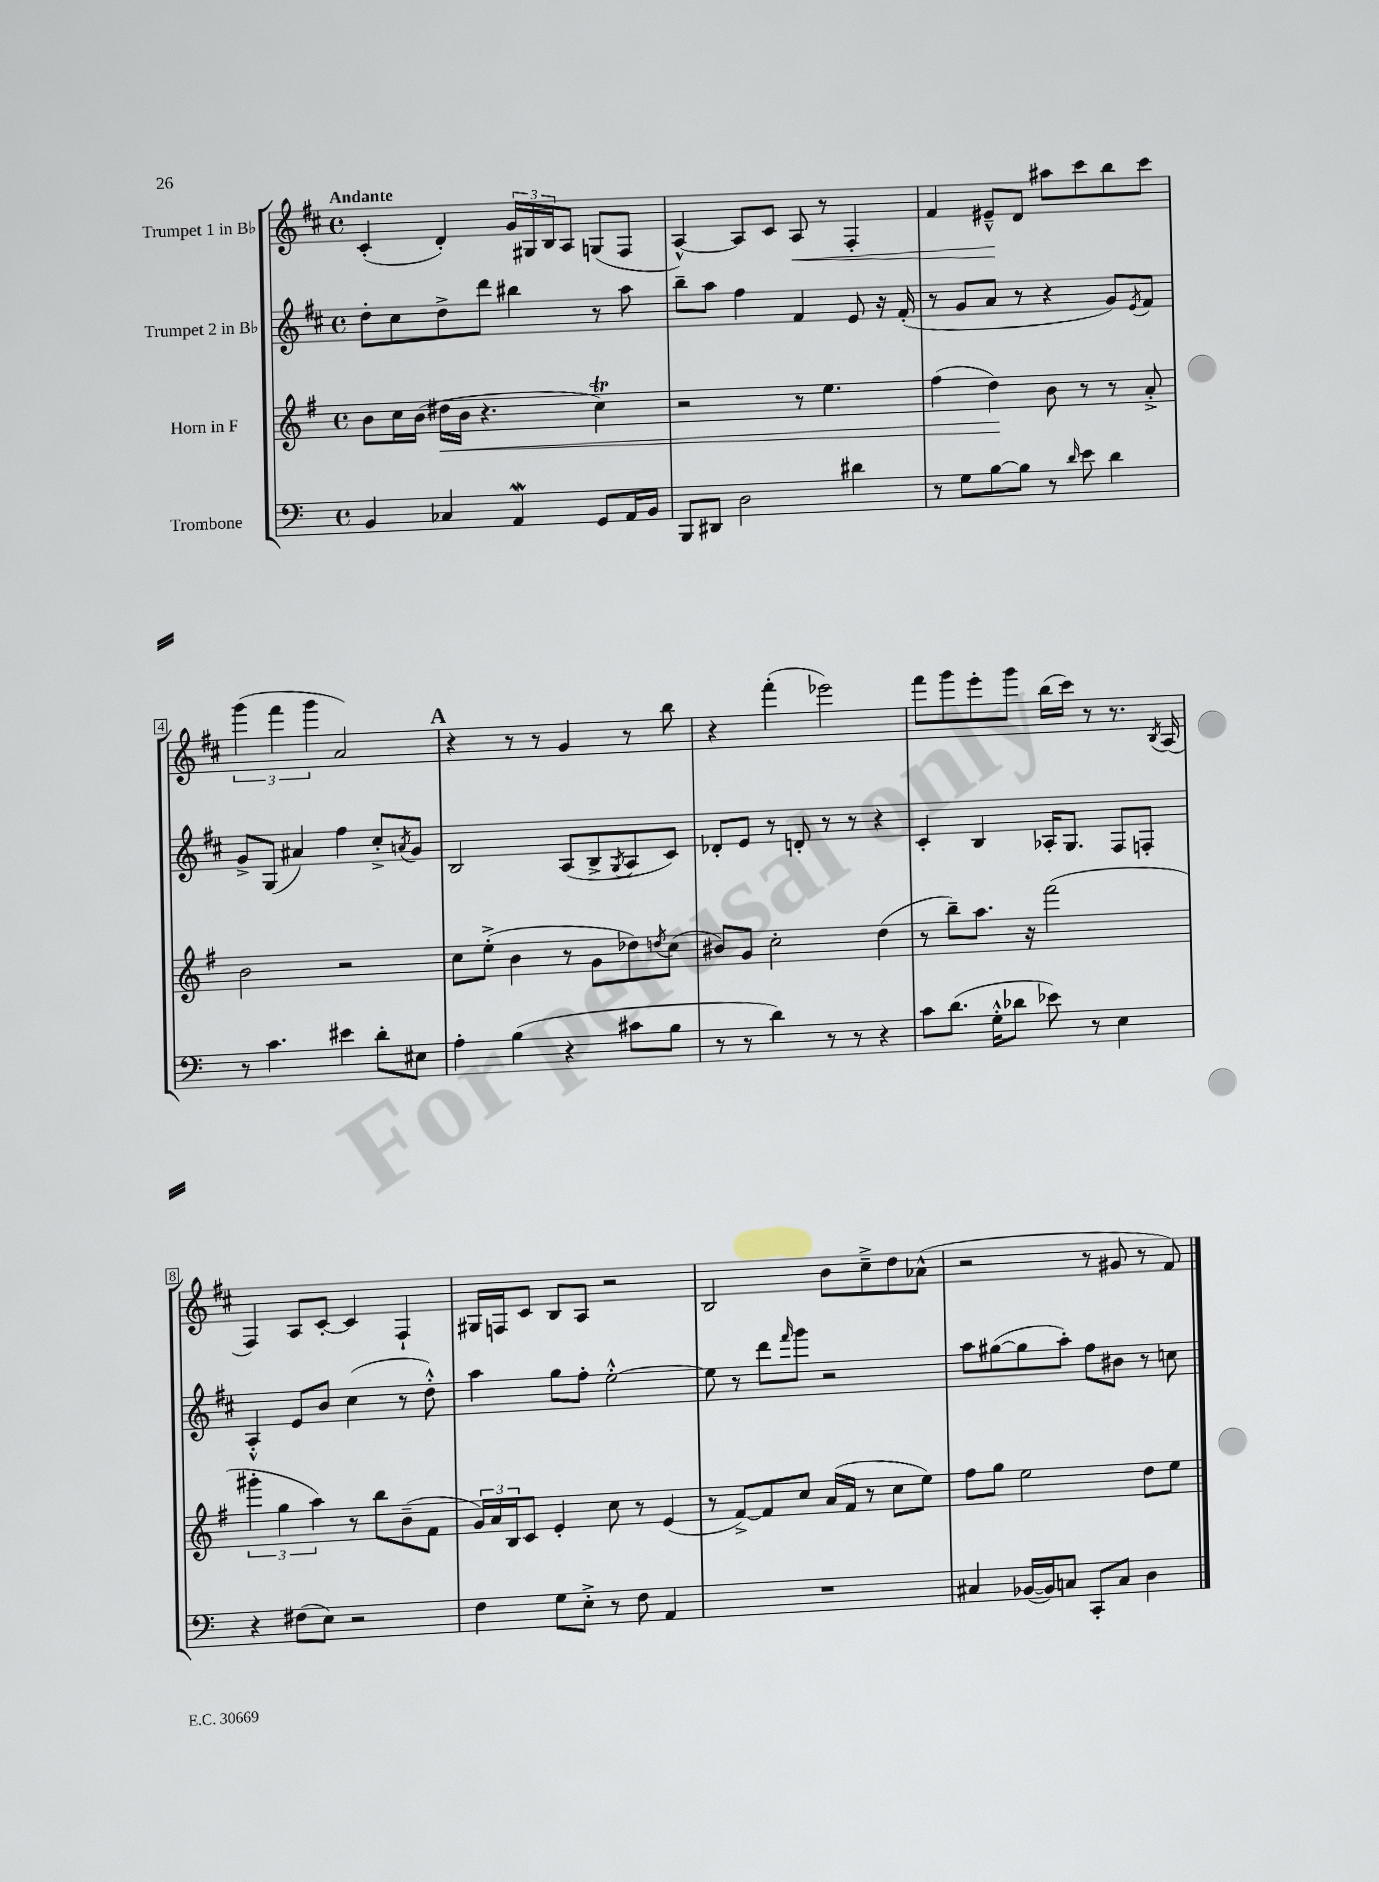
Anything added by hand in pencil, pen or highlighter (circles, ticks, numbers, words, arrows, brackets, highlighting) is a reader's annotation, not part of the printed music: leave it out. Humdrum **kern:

**kern	**kern	**kern	**kern
*staff4	*staff3	*staff2	*staff1
*clefF4	*clefG2	*clefG2	*clefG2
*k[]	*k[f#]	*k[f#c#]	*k[f#c#]
*M4/4	*M4/4	*M4/4	*M4/4
*met(c)	*met(c)	*met(c)	*met(c)
4BB	8b	8dd'	(4c#'
.	16cc	8cc#	.
.	(16b	.	.
4C-	16dd#	8dd^	4d')
.	16b	.	.
.	4.r	8ddd	.
4AA	.	4bb#	24g
.	.	.	24G#
.	.	.	24B
.	.	.	8A
8GG	4cc)	8r	(8G
16AA	.	8aa	8F#
16BB	.	.	.
=	=	=	=
8BBB	2r	8bb~	[4A^^)
8DD#	.	8aa	.
2D	.	4ff#	8A]
.	.	.	8c#
.	8r	4f#	8A
.	4.ee	.	8r
4d#	.	8e	4F#'
.	.	16r	.
.	.	(16f#'	.
=	=	=	=
8r	(4ff#	8r	4f#
8G	.	8g	.
[8B	4dd)	8a	8e#~^^
8B]	.	8r	8d
8r	8b	4r	8aa#
16qqd	.	.	.
8e	8r	.	8ccc#
4d	8r	8g)	8bb
.	.	8qe	.
.	8a'^	8f#	8ccc#
=	=	=	=
8r	2b	8g^	(6ggg
4.c	.	(8G	.
.	.	.	6fff#
.	.	4a#)	.
.	.	.	6ggg
4e#	2r	4ff#	2a)
8d'	.	8cc#'^	.
.	.	8qa	.
8E#	.	8g	.
=	=	=	=
4A'	8cc	2B	4r
.	(8ee'^	.	.
(4B	4b	.	8r
.	.	.	8r
4r	8r	(8A	4g
.	8g	8B^	.
.	.	8qG	.
8c#	8dd-)	8A	8r
.	8qdd	.	.
8B	(8cc	8c#)	8bb
=	=	=	=
8r	8b#)	8d-'	4r
8r	8g	8e	.
4d)	2cc'	8r	(4fff#'
.	.	8d'	.
8r	.	8r	2eee-)
8r	.	8r	.
4r	(4dd	4r	.
=	=	=	=
8c	8r	4c#'	8fff#
(8.d	8bb~)	.	8ggg
.	8.aa	4B	8eee'
16G'^^	.	.	.
8d-	.	.	8ggg
.	16r	.	.
8e-)	(2fff#	16A-'	(16bb
.	.	8.G	16ccc#)
8r	.	.	8r
4E	.	8F#	8.r
.	.	8F'	.
.	.	.	8qB
.	.	.	(16A
=	=	=	=
4r	6ggg#'	4A'^^	4F#)
.	6gg	.	.
(8F#	.	8e	8A
.	6aa)	.	.
8E)	.	8b	[8c#'
2r	8r	(4cc#	4c#]
.	8bb	.	.
.	(8b~	8r	4F#`
.	8f#	8dd'^^)	.
=	=	=	=
4F	24g)	4aa	16G#
.	24a	.	.
.	.	.	16F
.	24B	.	.
.	8c	.	8c#
8G	4e'	8gg	8B
8E'^	.	8ff#'	8A
8r	8cc	[2ee'^^	2r
8F	8r	.	.
4AA	(4e	.	.
=	=	=	=
1r	8r	8ee]	2B
.	[8f#^)	8r	.
.	8f#]	8ddd	.
.	.	16qqfff#	.
.	8cc	8ggg	.
.	(16a	2r	8b
.	16f#	.	.
.	8r	.	8cc#~^
.	8cc	.	8dd
.	8ee)	.	(8a-^^
=	=	=	=
4C#	8ff#	8aa	2r
.	8gg	([8gg#	.
([16BB-	2ee	8gg#]	.
16BB-])	.	.	.
8C	.	8aa')	.
8CC'	.	8ff#	8r
8C	.	8b#	8g#
4D	8dd	8r	8r
.	8ee	8cc	8f#)
==	==	==	==
*-	*-	*-	*-
